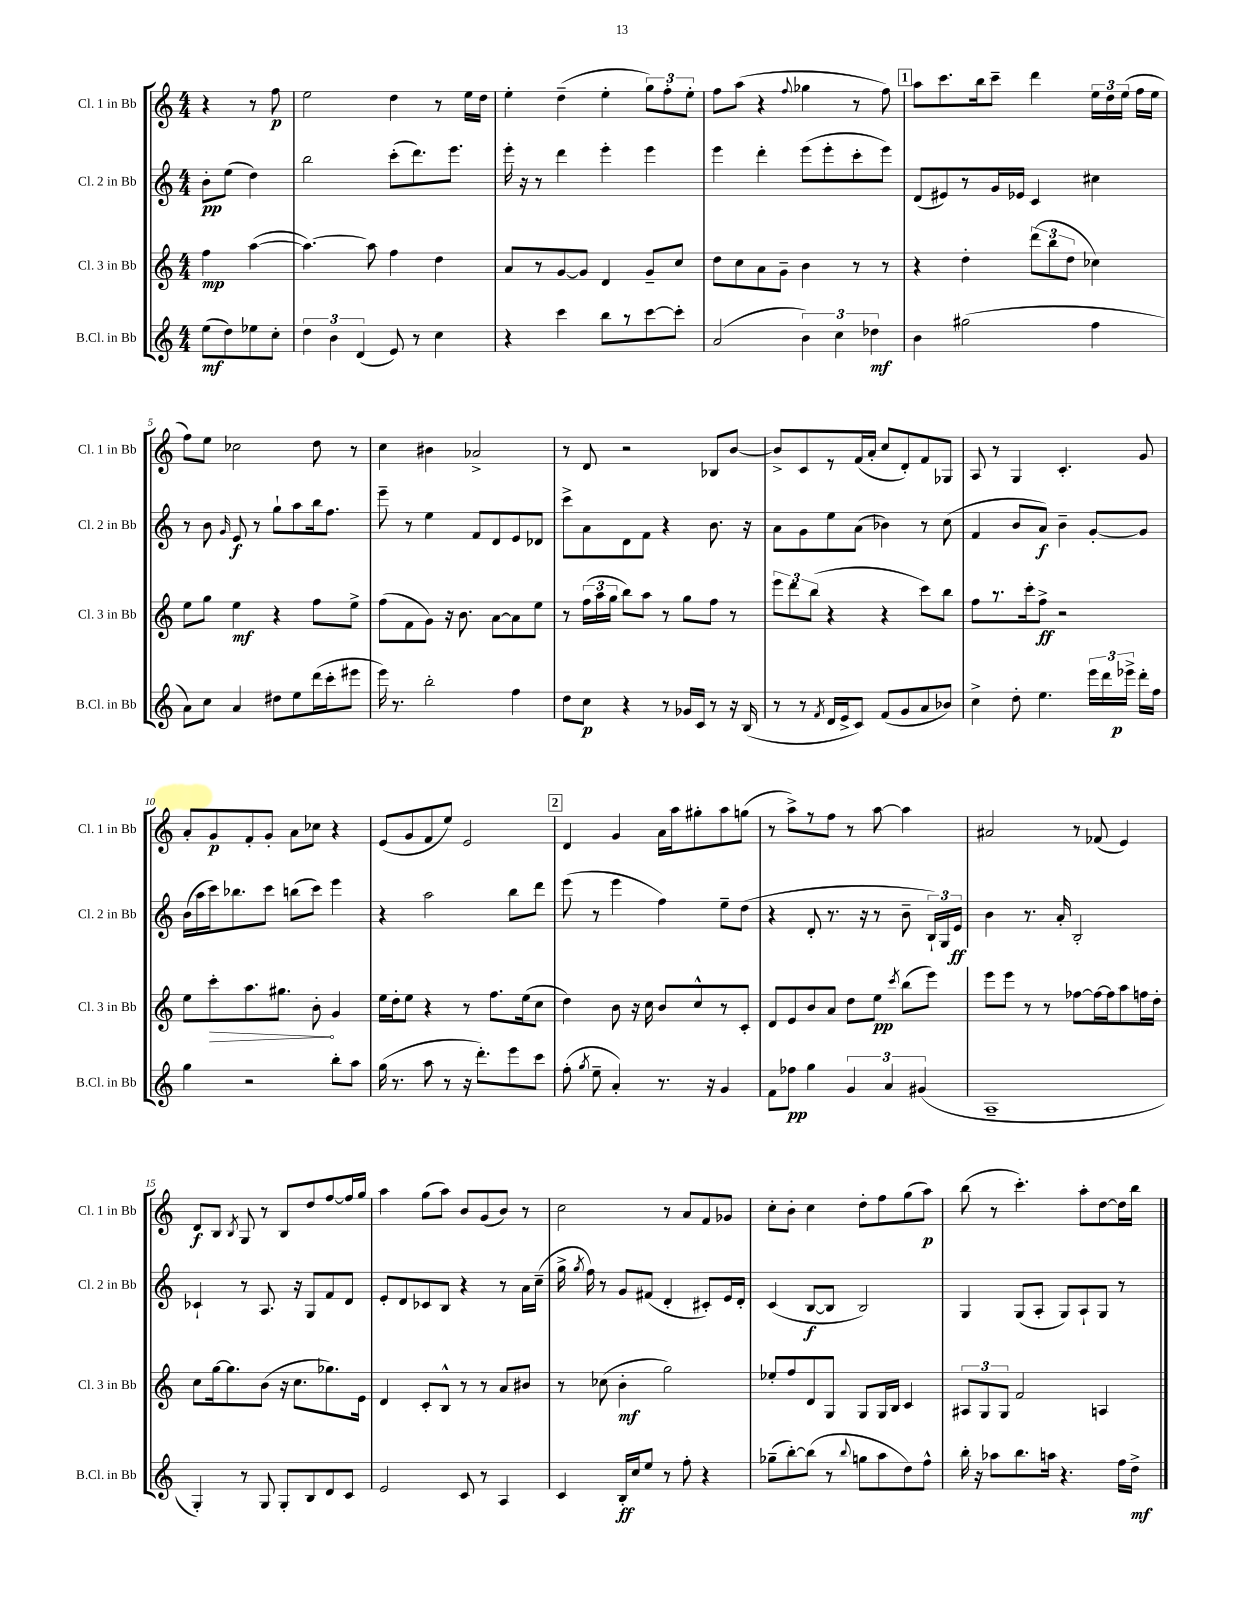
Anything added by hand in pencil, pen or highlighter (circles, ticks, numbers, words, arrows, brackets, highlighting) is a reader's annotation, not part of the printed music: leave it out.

**kern	**dynam	**kern	**dynam	**kern	**dynam	**kern	**dynam
*part4	*part4	*part3	*part3	*part2	*part2	*part1	*part1
*staff4	*staff4	*staff3	*staff3	*staff2	*staff2	*staff1	*staff1
*I"B.Cl. in Bb	*	*I"Cl. 3 in Bb	*	*I"Cl. 2 in Bb	*	*I"Cl. 1 in Bb	*
*I'B.Cl. in Bb	*	*I'Cl. 3 in Bb	*	*I'Cl. 2 in Bb	*	*I'Cl. 1 in Bb	*
*clefG2	*	*clefG2	*	*clefG2	*	*clefG2	*
*k[]	*	*k[]	*	*k[]	*	*k[]	*
*M4/4	*	*M4/4	*	*M4/4	*	*M4/4	*
=	=	=	=	=	=	=	=
(8ee\L	mf	4ff\	mp	8b'\L	pp	4r	.
8dd\)	.	.	.	(8ee\J	.	.	.
8ee-X\	.	([4aa\	.	4dd\)	.	8r	.
8cc'\J	.	.	.	.	.	8ff\	p
=1	=1	=1	=1	=1	=1	=1	=1
6dd\	.	4.aa\_)	.	2bb\	.	2ee\	.
6b\	.	.	.	.	.	.	.
(6d/	.	.	.	.	.	.	.
.	.	8aa\]	.	.	.	.	.
8e/)	.	4ff\	.	(8ccc'\L	.	4dd\	.
8r	.	.	.	8.ddd\)	.	.	.
4cc\	.	4dd\	.	.	.	8r	.
.	.	.	.	8.eee\J	.	.	.
.	.	.	.	.	.	16ee\LL	.
.	.	.	.	.	.	16dd\JJ	.
=2	=2	=2	=2	=2	=2	=2	=2
4r	.	8a/L	.	16eee'\	.	4ee'\	.
.	.	.	.	16r	.	.	.
.	.	8r	.	8r	.	.	.
4ccc\	.	[8g/	.	4ddd\	.	(4dd~\	.
.	.	8g/J]	.	.	.	.	.
8bb\L	.	4d/	.	4eee'\	.	4ee'\	.
8r	.	.	.	.	.	.	.
[8ccc\	.	8g~/L	.	4eee\	.	12gg\L)	.
.	.	.	.	.	.	12ff'\	.
8ccc'\J]	.	8cc/J	.	.	.	.	.
.	.	.	.	.	.	12ee'\J	.
=3	=3	=3	=3	=3	=3	=3	=3
(2a/	.	8dd\L	.	4eee\	.	8ff\L	.
.	.	8cc\	.	.	.	(8aa\J	.
.	.	8a\	.	4ddd'\	.	4r	.
.	.	8g~\J	.	.	.	.	.
.	.	.	.	.	.	8qqff/	.
6b\)	.	4b\	.	(8eee\L	.	4gg-X\	.
.	.	.	.	8eee'\	.	.	.
6cc\	.	.	.	.	.	.	.
.	.	8r	.	8ccc'\	.	8r	.
6dd-X\	mf	.	.	.	.	.	.
.	.	8r	.	8eee\J)	.	8ff\)	.
!!LO:REH:place=s1:t=1
=4	=4	=4	=4	=4	=4	=4	=4
4b\	.	4r	.	(8d/L	.	8aa\L	.
.	.	.	.	8e#X/)	.	8.ccc\	.
(2gg#X\	.	4dd'\	.	8r	.	.	.
.	.	.	.	.	.	16bb\k	.
.	.	.	.	16g/L	.	8ccc~\J	.
.	.	.	.	16e-X/JJ	.	.	.
.	.	(12ddd\L	.	4c/	.	4ddd\	.
.	.	12bb\	.	.	.	.	.
.	.	12dd\J	.	.	.	.	.
4ff\	.	4cc-X\)	.	4cc#X\	.	24ee\LL	.
.	.	.	.	.	.	24dd\	.
.	.	.	.	.	.	(24ee\JJ	.
.	.	.	.	.	.	16ff\LL	.
.	.	.	.	.	.	16ee\JJ	.
!!LO:LB:g=z
=5	=5	=5	=5	=5	=5	=5	=5
8a\L)	.	8ee\L	.	8r	.	8ff\L)	.
8cc\J	.	8gg\J	.	8b\	.	8ee\J	.
.	.	.	.	16qqg/	.	.	.
4a/	.	4ee\	mf	8e/	f	2cc-X\	.
.	.	.	.	8r	.	.	.
8dd#X\L	.	4r	.	8gg`\L	.	.	.
8ee\	.	.	.	8aa\	.	.	.
(16ddd\L	.	8ff\L	.	16bb\k	.	8dd\	.
16ccc'\J	.	.	.	8.ff\J	.	.	.
8eee#X\J	.	8ee^\J	.	.	.	8r	.
=6	=6	=6	=6	=6	=6	=6	=6
16eee\)	.	(8ff\L	.	8eee~\	.	4cc\	.
8.r	.	.	.	.	.	.	.
.	.	8f\	.	8r	.	.	.
2bb'\	.	8g\J)	.	4ee\	.	4b#X\	.
.	.	16r	.	.	.	.	.
.	.	8.b\	.	.	.	.	.
.	.	.	.	8f/L	.	2a-X^/	.
.	.	[8a\L	.	8d/	.	.	.
4ff\	.	8a\]	.	8e/	.	.	.
.	.	8ee\J	.	8d-X/J	.	.	.
=7	=7	=7	=7	=7	=7	=7	=7
8dd\L	.	8r	.	8ccc^\L	.	8r	.
8cc\J	p	(24ff\LL	.	8a\	.	8d/	.
.	.	24aa\	.	.	.	.	.
.	.	24gg\JJ	.	.	.	.	.
4r	.	8bb\L)	.	8d\	.	2r	.
.	.	8aa\J	.	8f\J	.	.	.
8r	.	8r	.	4r	.	.	.
16g-X/LL	.	8gg\L	.	.	.	.	.
16c/JJ	.	.	.	.	.	.	.
8r	.	8ff\J	.	8.b\	.	8B-X/L	.
16r	.	8r	.	.	.	[8b/J	.
(16B/	.	.	.	16r	.	.	.
=8	=8	=8	=8	=8	=8	=8	=8
8r	.	12eee\L	.	8a\L	.	8b^/L]	.
.	.	12ddd\	.	.	.	.	.
8r	.	.	.	8g\	.	8c/	.
.	.	(12bb\J	.	.	.	.	.
8qf/	.	.	.	.	.	.	.
16d/LL	.	4r	.	8ee\	.	8r	.
16e^/J	.	.	.	.	.	.	.
8c/J)	.	.	.	(8a\J	.	(16f/L	.
.	.	.	.	.	.	16a'/JJ	.
(8f/L	.	4r	.	4b-X\)	.	8cc/L	.
8g/	.	.	.	.	.	8d'/)	.
8a/	.	8ccc\L)	.	8r	.	8f/	.
8b-X/J)	.	8bb\J	.	(8cc\	.	8G-X/J	.
=9	=9	=9	=9	=9	=9	=9	=9
4cc^\	.	8ff\L	.	4f/	.	8A/	.
.	.	8.r	.	.	.	8r	.
8dd'\	.	.	.	8b/L	.	4G/	.
.	.	16ccc'\k	.	.	.	.	.
4.ee\	.	8ff^\J	ff	8a/J)	f	.	.
.	.	2r	.	4b~\	.	4.c'/	.
24eee\LL	.	.	.	[8g'/L	.	.	.
24ddd\	.	.	.	.	.	.	.
24eee-X^\JJ	p	.	.	.	.	.	.
16ddd'\LL	.	.	.	8g/J]	.	8g/	.
16ff\JJ	.	.	.	.	.	.	.
!!LO:LB:g=z
=10	=10	=10	=10	=10	=10	=10	=10
4gg\	.	8ee\L	.	(16b\LL	.	8a'/L	.
.	.	.	.	16aa\	.	.	.
!	!	!	!LO:HP:b	!	!	!	!
.	.	8ccc'\	>	16ccc\J)	.	8g/	p
.	.	.	.	8.bb-X\	.	.	.
2r	.	8.aa\	.	.	.	8f'/	.
.	.	.	.	8ccc\J	.	8g'/J	.
.	.	8.gg#X\J	.	.	.	.	.
.	.	.	.	(8bbn\L	.	8a\L	.
.	.	8b'\	.	8ccc\J)	.	8cc-X\J	.
8bb'\L	.	4g/	]	4eee\	.	4r	.
8aa\J	.	.	.	.	.	.	.
=11	=11	=11	=11	=11	=11	=11	=11
(16gg\	.	16ee\LL	.	4r	.	(8e/L	.
8.r	.	16dd'\J	.	.	.	.	.
.	.	8ee\J	.	.	.	8g/	.
8aa\	.	4r	.	2aa\	.	8f/	.
8r	.	.	.	.	.	8ee/J)	.
16r	.	8r	.	.	.	2e/	.
8.ddd'\L)	.	.	.	.	.	.	.
.	.	8.ff\L	.	.	.	.	.
8eee\	.	.	.	8bb\L	.	.	.
.	.	(16ee\k	.	.	.	.	.
8ccc\J	.	8cc\J	.	8ddd\J	.	.	.
!!LO:REH:place=s1:t=2
=12	=12	=12	=12	=12	=12	=12	=12
(8ff'\	.	4dd\)	.	(8eee\	.	4d/	.
8qgg/	.	.	.	.	.	.	.
8ee~\	.	.	.	8r	.	.	.
4a'/)	.	8b\	.	4eee\	.	4g/	.
.	.	16r	.	.	.	.	.
.	.	16cc\	.	.	.	.	.
8.r	.	8b/L	.	4ff\)	.	16a\LL	.
.	.	.	.	.	.	16aa\J	.
.	.	8cc^^/	.	.	.	8gg#X'\	.
16r	.	.	.	.	.	.	.
4g/	.	8r	.	8ee~\L	.	8aa\	.
.	.	8c'/J	.	(8dd\J	.	(8ggn\J	.
=13	=13	=13	=13	=13	=13	=13	=13
8f\L	.	8d/L	.	4r	.	8r	.
8ff-X\J	pp	8e/	.	.	.	8aa^\L)	.
4gg\	.	8b/	.	8d'/	.	8r	.
.	.	8a/J	.	8.r	.	8ff\J	.
6g/	.	8dd\L	.	.	.	8r	.
.	.	.	.	16r	.	.	.
.	.	8ee\J	pp	8r	.	[8aa\	.
6a/	.	.	.	.	.	.	.
.	.	8qccc/	.	.	.	.	.
.	.	(8bb\L	.	8b~\	.	4aa\]	.
(6g#X/	.	.	.	.	.	.	.
.	.	8eee\J)	.	24B`/LL)	.	.	.
.	.	.	.	24G/	.	.	.
.	.	.	.	24e/JJ	ff	.	.
=14	=14	=14	=14	=14	=14	=14	=14
1A~	.	8eee\L	.	4b\	.	2a#X/	.
.	.	8eee\J	.	.	.	.	.
.	.	8r	.	8.r	.	.	.
.	.	8r	.	.	.	.	.
.	.	.	.	16a'/	.	.	.
.	.	[8ff-X\L	.	2B'/	.	8r	.
.	.	16ff-\L_	.	.	.	(8f-X/	.
.	.	16ff-\J]	.	.	.	.	.
.	.	8aa\	.	.	.	4e/)	.
.	.	16ffn\L	.	.	.	.	.
.	.	16dd'\JJ	.	.	.	.	.
!!LO:LB:g=z
=15	=15	=15	=15	=15	=15	=15	=15
4G'/)	.	8cc\L	.	4c-X`/	.	8d/L	f
.	.	[16gg\k	.	.	.	8B/J	.
.	.	8.gg\]	.	.	.	.	.
.	.	.	.	.	.	8qB/	.
8r	.	.	.	8r	.	8G/	.
8G/	.	(8b\J	.	8.A/	.	8r	.
8G'/L	.	16r	.	.	.	8B/L	.
.	.	8.cc\L	.	16r	.	.	.
8B/	.	.	.	8G/L	.	8dd/	.
8d/	.	8.gg-X\)	.	8f/	.	[8ff/	.
8c/J	.	.	.	8d/J	.	16ff/L]	.
.	.	16e\Jk	.	.	.	16gg/JJ	.
=16	=16	=16	=16	=16	=16	=16	=16
2e/	.	4d/	.	8e'/L	.	4aa\	.
.	.	.	.	8d/	.	.	.
.	.	8c'/L	.	8c-X/	.	(8gg\L	.
.	.	8B^^/J	.	8B/J	.	8aa\J)	.
8c/	.	8r	.	4r	.	8b/L	.
8r	.	8r	.	.	.	(8g/	.
4A/	.	8a/L	.	8r	.	8b/J)	.
.	.	8b#X/J	.	16a\LL	.	8r	.
.	.	.	.	(16cc~\JJ	.	.	.
=17	=17	=17	=17	=17	=17	=17	=17
4c/	.	8r	.	16gg^\	.	2cc\	.
.	.	.	.	8qgg/	.	.	.
.	.	.	.	16ff\)	.	.	.
.	.	(8cc-X\	.	8r	.	.	.
16B'/LL	ff	4b'\	mf	8g/L	.	.	.
16cc/J	.	.	.	.	.	.	.
8ee/J	.	.	.	(8f#X/J	.	.	.
8r	.	2gg\)	.	4d'/	.	8r	.
8ff'\	.	.	.	.	.	8a/L	.
4r	.	.	.	8c#X'/L)	.	8f/	.
.	.	.	.	16e/L	.	8g-X/J	.
.	.	.	.	16d'/JJ	.	.	.
=18	=18	=18	=18	=18	=18	=18	=18
(8gg-X~\L	.	8ee-X'/L	.	(4c/	.	8cc'\L	.
[8bb'\)	.	8ff/	.	.	.	8b'\J	.
(8bb\J]	.	8d/	.	[8B/L	f	4cc\	.
8r	.	8G/J	.	8B/J]	.	.	.
8qqbb/	.	.	.	.	.	.	.
8ggn\L	.	8G/L	.	2B/)	.	8dd'\L	.
8aa\	.	16G/L	.	.	.	8ff\	.
.	.	16B/JJ	.	.	.	.	.
8dd\)	.	4c/	.	.	.	(8gg\	.
8ff^^\J	.	.	.	.	.	8aa\J)	p
=19	=19	=19	=19	=19	=19	=19	=19
16bb'\	.	12A#X/L	.	4G/	.	(8bb\	.
16r	.	.	.	.	.	.	.
.	.	12G/	.	.	.	.	.
8aa-X\L	.	.	.	.	.	8r	.
.	.	12G/J	.	.	.	.	.
8.bb\	.	2f/	.	(8G/L	.	4.ccc'\)	.
.	.	.	.	8A'/J	.	.	.
16aan\Jk	.	.	.	.	.	.	.
4.r	.	.	.	8G/L)	.	.	.
.	.	.	.	8A`/	.	8aa'\L	.
.	.	4An/	.	8G/J	.	[8dd\	.
16ff\LL	.	.	.	8r	.	16dd\L]	.
16dd^\JJ	mf	.	.	.	.	16bb\JJ	.
==	==	==	==	==	==	==	==
*-	*-	*-	*-	*-	*-	*-	*-
